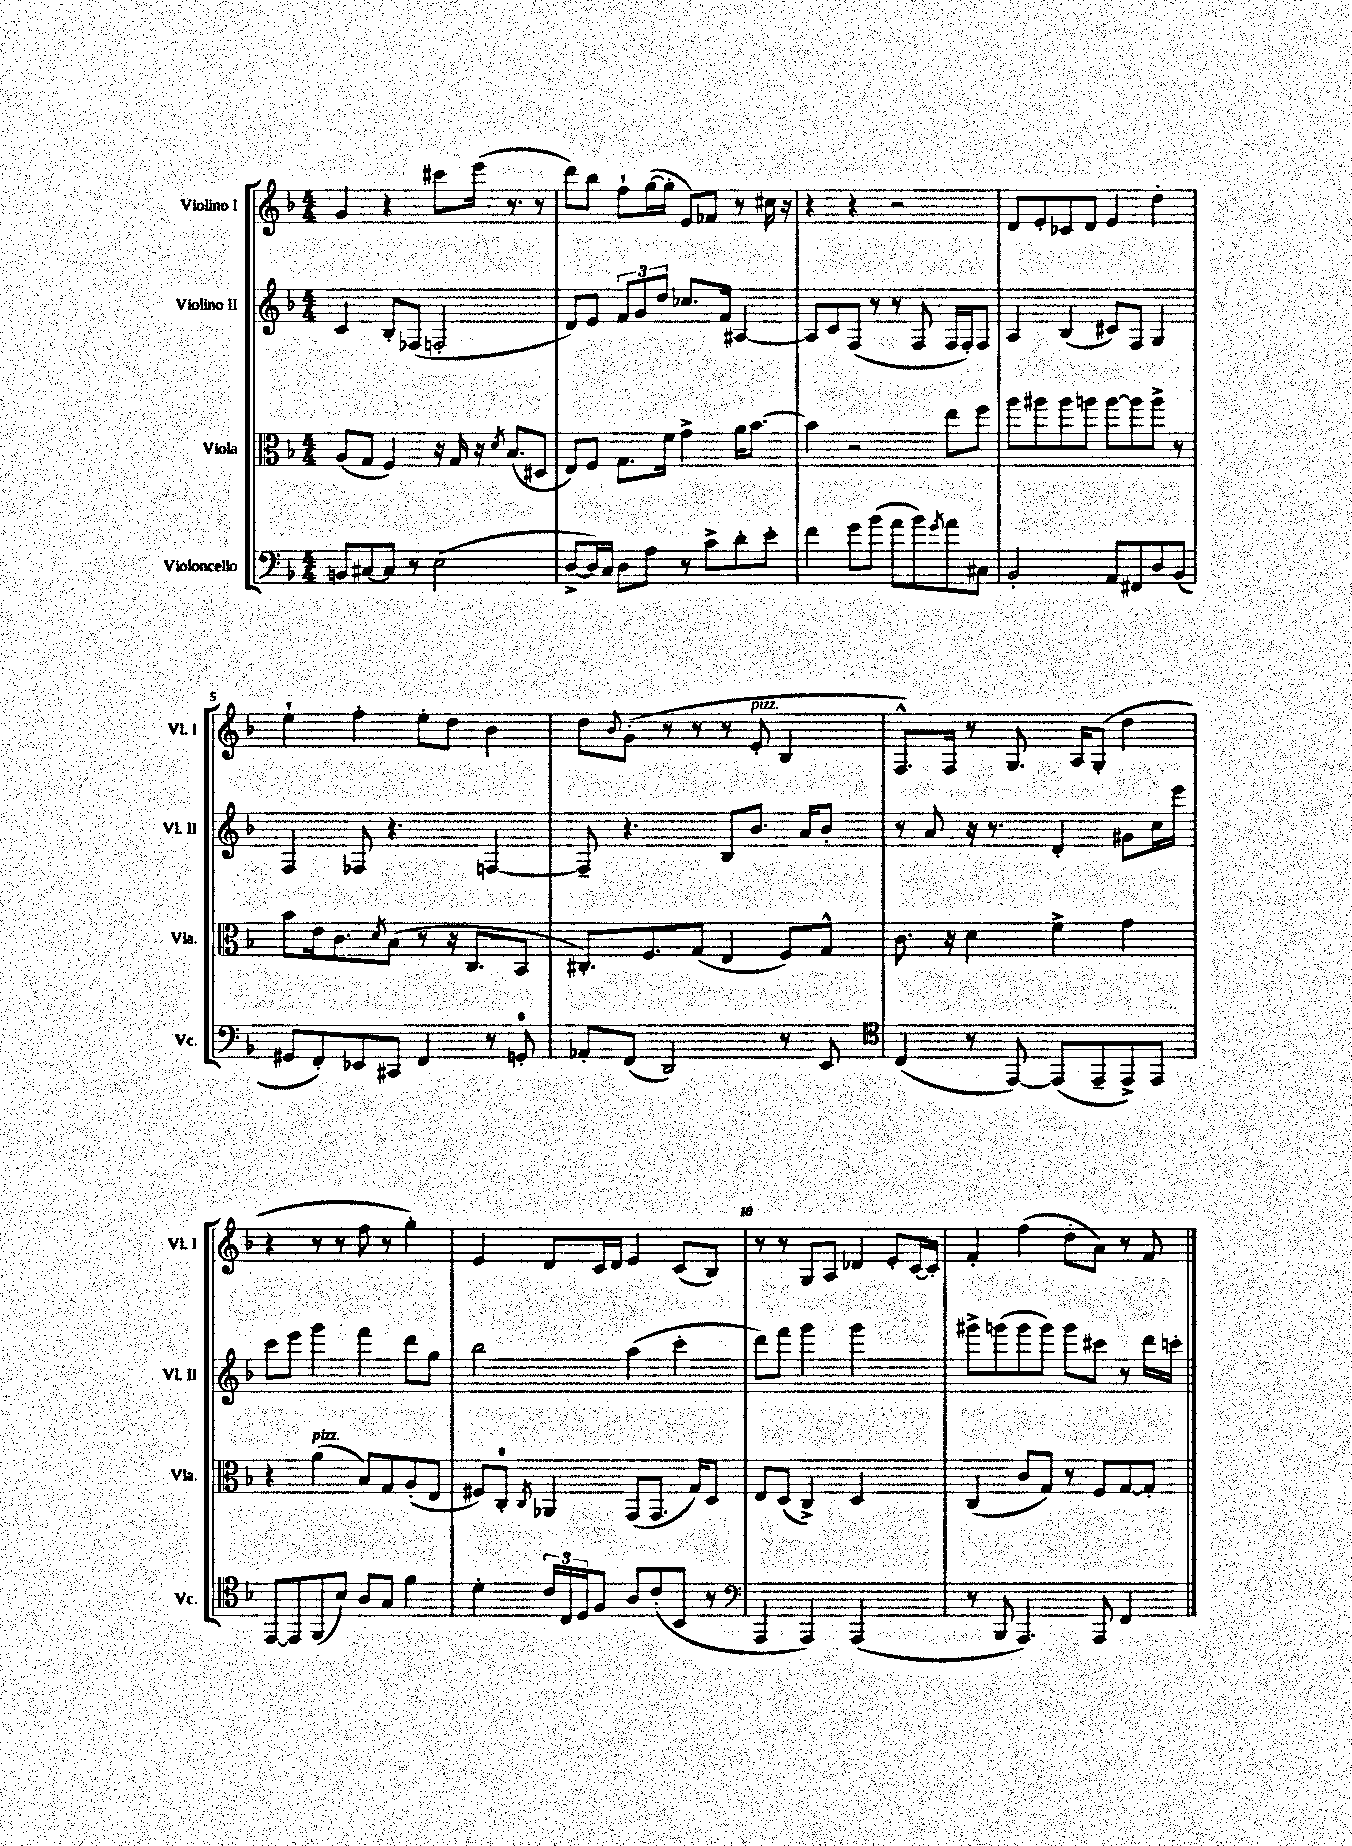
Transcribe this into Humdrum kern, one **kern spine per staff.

**kern	**kern	**kern	**kern
*staff4	*staff3	*staff2	*staff1
*clefF4	*clefC3	*clefG2	*clefG2
*k[b-]	*k[b-]	*k[b-]	*k[b-]
*M4/4	*M4/4	*M4/4	*M4/4
8BB	(8A	4c	4g
[8C#	8G	.	.
8C#]	4F)	8B-'	4r
8r	.	(8F-	.
(2E	16r	2F'	8ccc#
.	16G	.	.
.	16r	.	(16eee
.	8qd	.	.
.	(8.B-	.	8.r
.	8D#	.	8r
=	=	=	=
[8D^	8E)	8d)	8ddd)
16D])	8F	8e	8bb-
16C	.	.	.
8D	8.G	12f	8ff`
.	.	12g	.
8A	.	.	([16gg
.	.	12dd	.
.	16f	.	16gg']
8r	4g^	8.cc-	8e)
8c^	.	.	8f-
.	.	16f	.
8d'	16a	[4A#	8r
.	[8.b-	.	.
8e'	.	.	16cc#
.	.	.	16r
=	=	=	=
4f	4b-]	8A#]	4r
.	.	8c	.
8g	2r	(8F	4r
(8b-	.	8r	.
8a	.	8r	2r
8b-)	.	8F	.
8qg	.	.	.
8a	8ee	16F	.
.	.	16F')	.
8C#	8ff	8F	.
=	=	=	=
2BB-'	8aa	4A	8d
.	8aa#	.	8e'
.	8aa#	(4B-	8c-
.	8aa	.	8d
8AA	[8aa	8c#)	4e
8FF#	8aa]	8F	.
8D	8aa^	4G	4dd'
(8BB-	8r	.	.
=	=	=	=
8GG#	8b-	4F	4ee`
8FF')	16e	.	.
.	8.c	.	.
8EE-	.	8F-	4ff'
.	8qd	.	.
8CC#	(8B-	4.r	.
4FF	8r	.	8ee'
.	16r	.	8dd
.	8.C	.	.
8r	.	[4F	4b-
8GG'	8BB-	.	.
=	=	=	=
8AA-'	8.C#')	8F~]	8dd
.	.	.	8qqb-
(8FF	.	4.r	(8g'
.	8.F	.	.
2DD)	.	.	8r
.	(8G	.	8r
.	4E	8B-	8r
.	.	8.b-	8e'
8r	8F)	.	4B-
.	.	16a	.
8EE	8G^^	8b-'	.
=	=	=	=
*clefC4	*	*	*
(4C	8.c	8r	8.F^^)
.	.	8a	.
.	16r	.	16F
8r	4d	16r	8r
.	.	8.r	.
[8EE)	.	.	8.G
(8EE]	4f^	4d'	.
.	.	.	16A
8EE~	.	.	(8G'
8EE^)	4g	8g#	4dd
8EE	.	16cc	.
.	.	16eee	.
=	=	=	=
[8EE	4r	8ccc	4r
8EE]	.	8eee	.
(8FF	(4a	4ggg	8r
8B-)	.	.	8r
8A	8B-)	4fff	8ff
8G	8G	.	8r
4f	(8A'	8ddd	4gg')
.	8E	8gg	.
=	=	=	=
4d'	8F#)	2bb-	4e
.	8C'	.	.
.	8qC	.	.
24c	4AA-	.	8d
24C	.	.	.
24D	.	.	.
8F	.	.	16c
.	.	.	16d
8A	(8GG	(4aa	4e
(8c'	8.GG	.	.
8BB-	.	4ccc'	(8c
.	16G)	.	.
8r	8D	.	8B-)
=	=	=	=
*clefF4	*	*	*
4AAA	8E	8ddd)	8r
.	(8D	8fff	8r
4AAA)	4C^)	4ggg	8G
.	.	.	8A
(2AAA	2D	2ggg	4d-
.	.	.	8e'
.	.	.	[16c
.	.	.	16c']
=	=	=	=
8r	(4C	8ggg#^	4f'
8BBB-	.	(8ggg	.
4.AAA)	8c	8ggg	(4ff
.	8G)	8ggg)	.
.	8r	8ggg	8dd'
8AAA	8F	8ccc#	8a)
4FF	[8G	8r	8r
.	8G']	16ddd	8f
.	.	16ccc'	.
==	==	==	==
*-	*-	*-	*-
